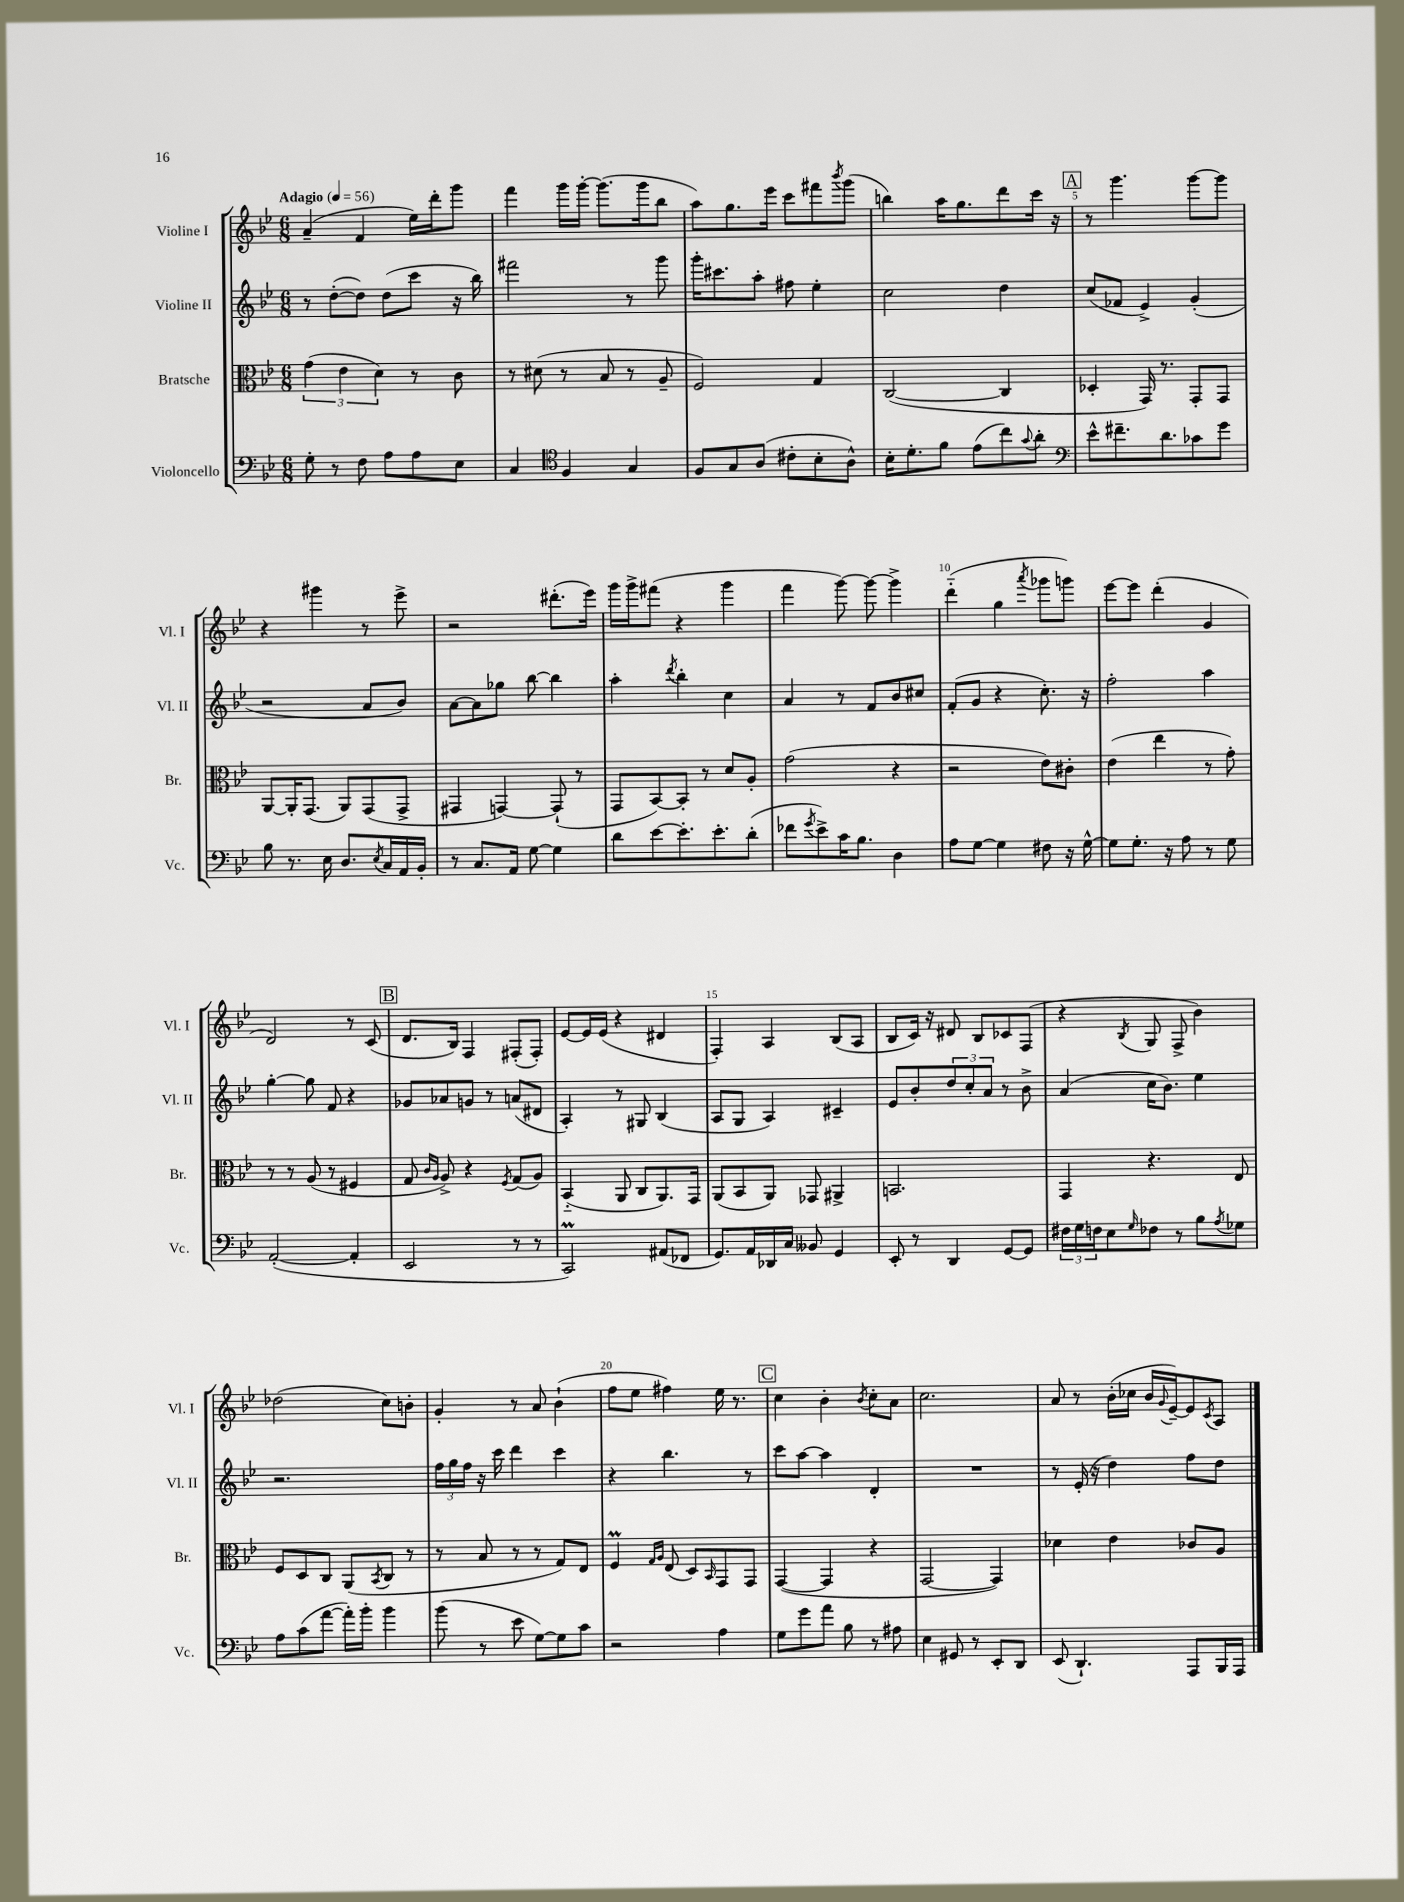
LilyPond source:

<<
\new StaffGroup <<
\new Staff = "s0" \with { instrumentName = "Violine I" shortInstrumentName = "Vl. I" } {
    \clef treble \key bes \major \numericTimeSignature \time 6/8 \tempo "Adagio" 4 = 56
    a'4--( f'4 ees''16) d'''16-. g'''8 |
    f'''4 g'''16 g'''16~-. g'''8.( g'''16 bes''8 |
    a''8) g''8. ees'''16 c'''8 fis'''8 \acciaccatura { bes'''8 } g'''8( |
    b''4) a''16 g''8. d'''8 c'''16 r16 |
    \mark \markup { \box "A" } r8 g'''4. g'''8~ g'''8 |
    r4 gis'''4 r8 ees'''8-> |
    r2 dis'''8.-.( ees'''16) |
    g'''16 g'''16-> fis'''8( r4 g'''4 |
    f'''4 g'''8~) g'''8~ g'''4-> |
    d'''4-_( g''4 \acciaccatura { a'''8 } ges'''8 g'''8) |
    ees'''8~ ees'''8 d'''4-.( g'4 |
    d'2) r8 c'8( |
    \mark \markup { \box "B" } d'8. bes16) f4 fis8-.( fis8-.) |
    ees'8~ ees'16 ees'16( r4 dis'4 |
    f4-.) a4 bes8( a8 |
    bes8 c'16) r16 dis'8 bes8 ces'8 f8( |
    r4 \acciaccatura { bes8 } g8 f8-> bes'4) |
    des''2( c''8) b'8-. |
    g'4-. r8 a'8 bes'4-!( |
    f''8 ees''8 fis''4) ees''16 r8. |
    \mark \markup { \box "C" } c''4 bes'4-. \acciaccatura { bes'8 } c''8-. a'8 |
    c''2. |
    a'8 r8 bes'16-.( ces''16 bes'16 \appoggiatura { g'8 } ees'16~--) ees'8 \acciaccatura { c'8 } a8 \bar "|." |
}
\new Staff = "s1" \with { instrumentName = "Violine II" shortInstrumentName = "Vl. II" } {
    \clef treble \key bes \major \numericTimeSignature \time 6/8
    r8 d''8~-.( d''8) d''8( c'''8 r16 bes''16) |
    fis'''2 r8 g'''8 |
    g'''16-. cis'''8. a''8-. fis''8 ees''4-. |
    c''2 d''4 |
    \mark \markup { \box "A" } c''8( fes'8 ees'4->) g'4-.( |
    r2 a'8 bes'8) |
    a'8~ a'8 ges''8 bes''8~ bes''4 |
    a''4-. \acciaccatura { d'''8 } bes''4-. c''4 |
    a'4 r8 f'8 bes'8 cis''8 |
    f'8-.( g'8 r4 c''8.-.) r16 |
    f''2-. a''4 |
    g''4~-. g''8 f'8 r4 |
    \mark \markup { \box "B" } ges'8 aes'8 g'8 r8 a'8( dis'8 |
    a4-.) r8 gis8 bes4( |
    a8 g8 a4) cis'4-- |
    ees'8 bes'8-. \tuplet 3/2 { d''8 c''8-. a'8 } r8 bes'8-> |
    a'4( c''16 bes'8.) ees''4 |
    r2. |
    \tuplet 3/2 { f''16 g''16 f''16 } r16 c'''16 d'''4 c'''4 |
    r4 bes''4. r8 |
    \mark \markup { \box "C" } c'''8 a''8~ a''4 d'4-. |
    R2. |
    r8 ees'16-.( r16 d''4) f''8 d''8 \bar "|." |
}
\new Staff = "s2" \with { instrumentName = "Bratsche" shortInstrumentName = "Br." } {
    \clef alto \key bes \major \numericTimeSignature \time 6/8
    \tuplet 3/2 { g'4( ees'4 d'4) } r8 c'8 |
    r8 dis'8( r8 bes8 r8 a8-- |
    f2) g4 |
    c2~( c4 |
    \mark \markup { \box "A" } des4-. g,16) r8. g,8-. g,8 |
    a,8~ a,16-. g,8.( a,8) g,8( g,8-> |
    gis,4 g,4~) g,8-!( r8 |
    g,8 bes,8~) bes,8-. r8 d'8 a8-. |
    g'2( r4 |
    r2 ees'8) cis'8-. |
    ees'4( ees''4 r8 g'8-.) |
    r8 r8 a8( r8 fis4 |
    \mark \markup { \box "B" } g8 \grace { c'16 a16 } a8->) r4 \acciaccatura { f8 } g8( a8) |
    bes,4-_( a,8 c8 a,8.) g,16 |
    a,8( bes,8 a,8) ges,8 ais,4-> |
    b,2. |
    g,4 r4. ees8 |
    f8 d8 c8 a,8( \acciaccatura { bes,8 } c8 r8 |
    r8 bes8 r8 r8 g8) ees8 |
    f4\prall \grace { g16 a16 } ees8( d8) \grace { bes,16 } g,8 g,8 |
    \mark \markup { \box "C" } g,4~( g,4 r4 |
    g,2~ g,4) |
    des'4 ees'4 ces'8 a8 \bar "|." |
}
\new Staff = "s3" \with { instrumentName = "Violoncello" shortInstrumentName = "Vc." } {
    \clef bass \key bes \major \numericTimeSignature \time 6/8
    g8-. r8 f8 a8 a8 ees8 |
    c4 \clef tenor f4 g4 |
    f8 g8 a8( cis'8-. bes8-. a8-^) |
    bes16-. d'8.-. f'8 ees'8( c''8) \appoggiatura { g'8 } a'8-. |
    \mark \markup { \box "A" } \clef bass ees'8-^ fis'8.-- d'8. ces'8 g'8 |
    bes8 r8. ees16 d8. \acciaccatura { ees8 } c16 a,16 bes,16-. |
    r8 c8. a,16 g8~ g4 |
    d'8 ees'8~ ees'8.-. ees'8.-. d'8-.( |
    fes'8 \acciaccatura { g'8 } ees'8->) c'16 bes8. d4 |
    a8 g8~ g4 fis8 r16 g16~-^ |
    g8 g8.-. r16 a8 r8 g8 |
    a,2~-.( a,4-. |
    \mark \markup { \box "B" } ees,2 r8 r8 |
    c,2\prall) ais,8( fes,8 |
    g,8.) a,16 des,16 c16 beses,8 g,4 |
    ees,8-. r8 d,4 g,8~ g,8 |
    \tuplet 3/2 { fis16 g16 f16 } ees8 \grace { g16 } fes8 r8 bes8 \acciaccatura { a8 } ges8 |
    a8 c'8( a'8~ a'16-.) bes'16-. bes'4 |
    bes'8( r8 ees'8 g8~) g8 c'8 |
    r2 a4 |
    \mark \markup { \box "C" } g8 g'8 a'8 bes8 r8 ais8 |
    ees4 gis,8 r8 ees,8-. d,8 |
    ees,8( d,4.-!) a,,8 bes,,16 a,,16 \bar "|." |
}
>>
>>
\layout { \context { \Score \override BarNumber.break-visibility = ##(#f #t #t) barNumberVisibility = #(every-nth-bar-number-visible 5) } }
